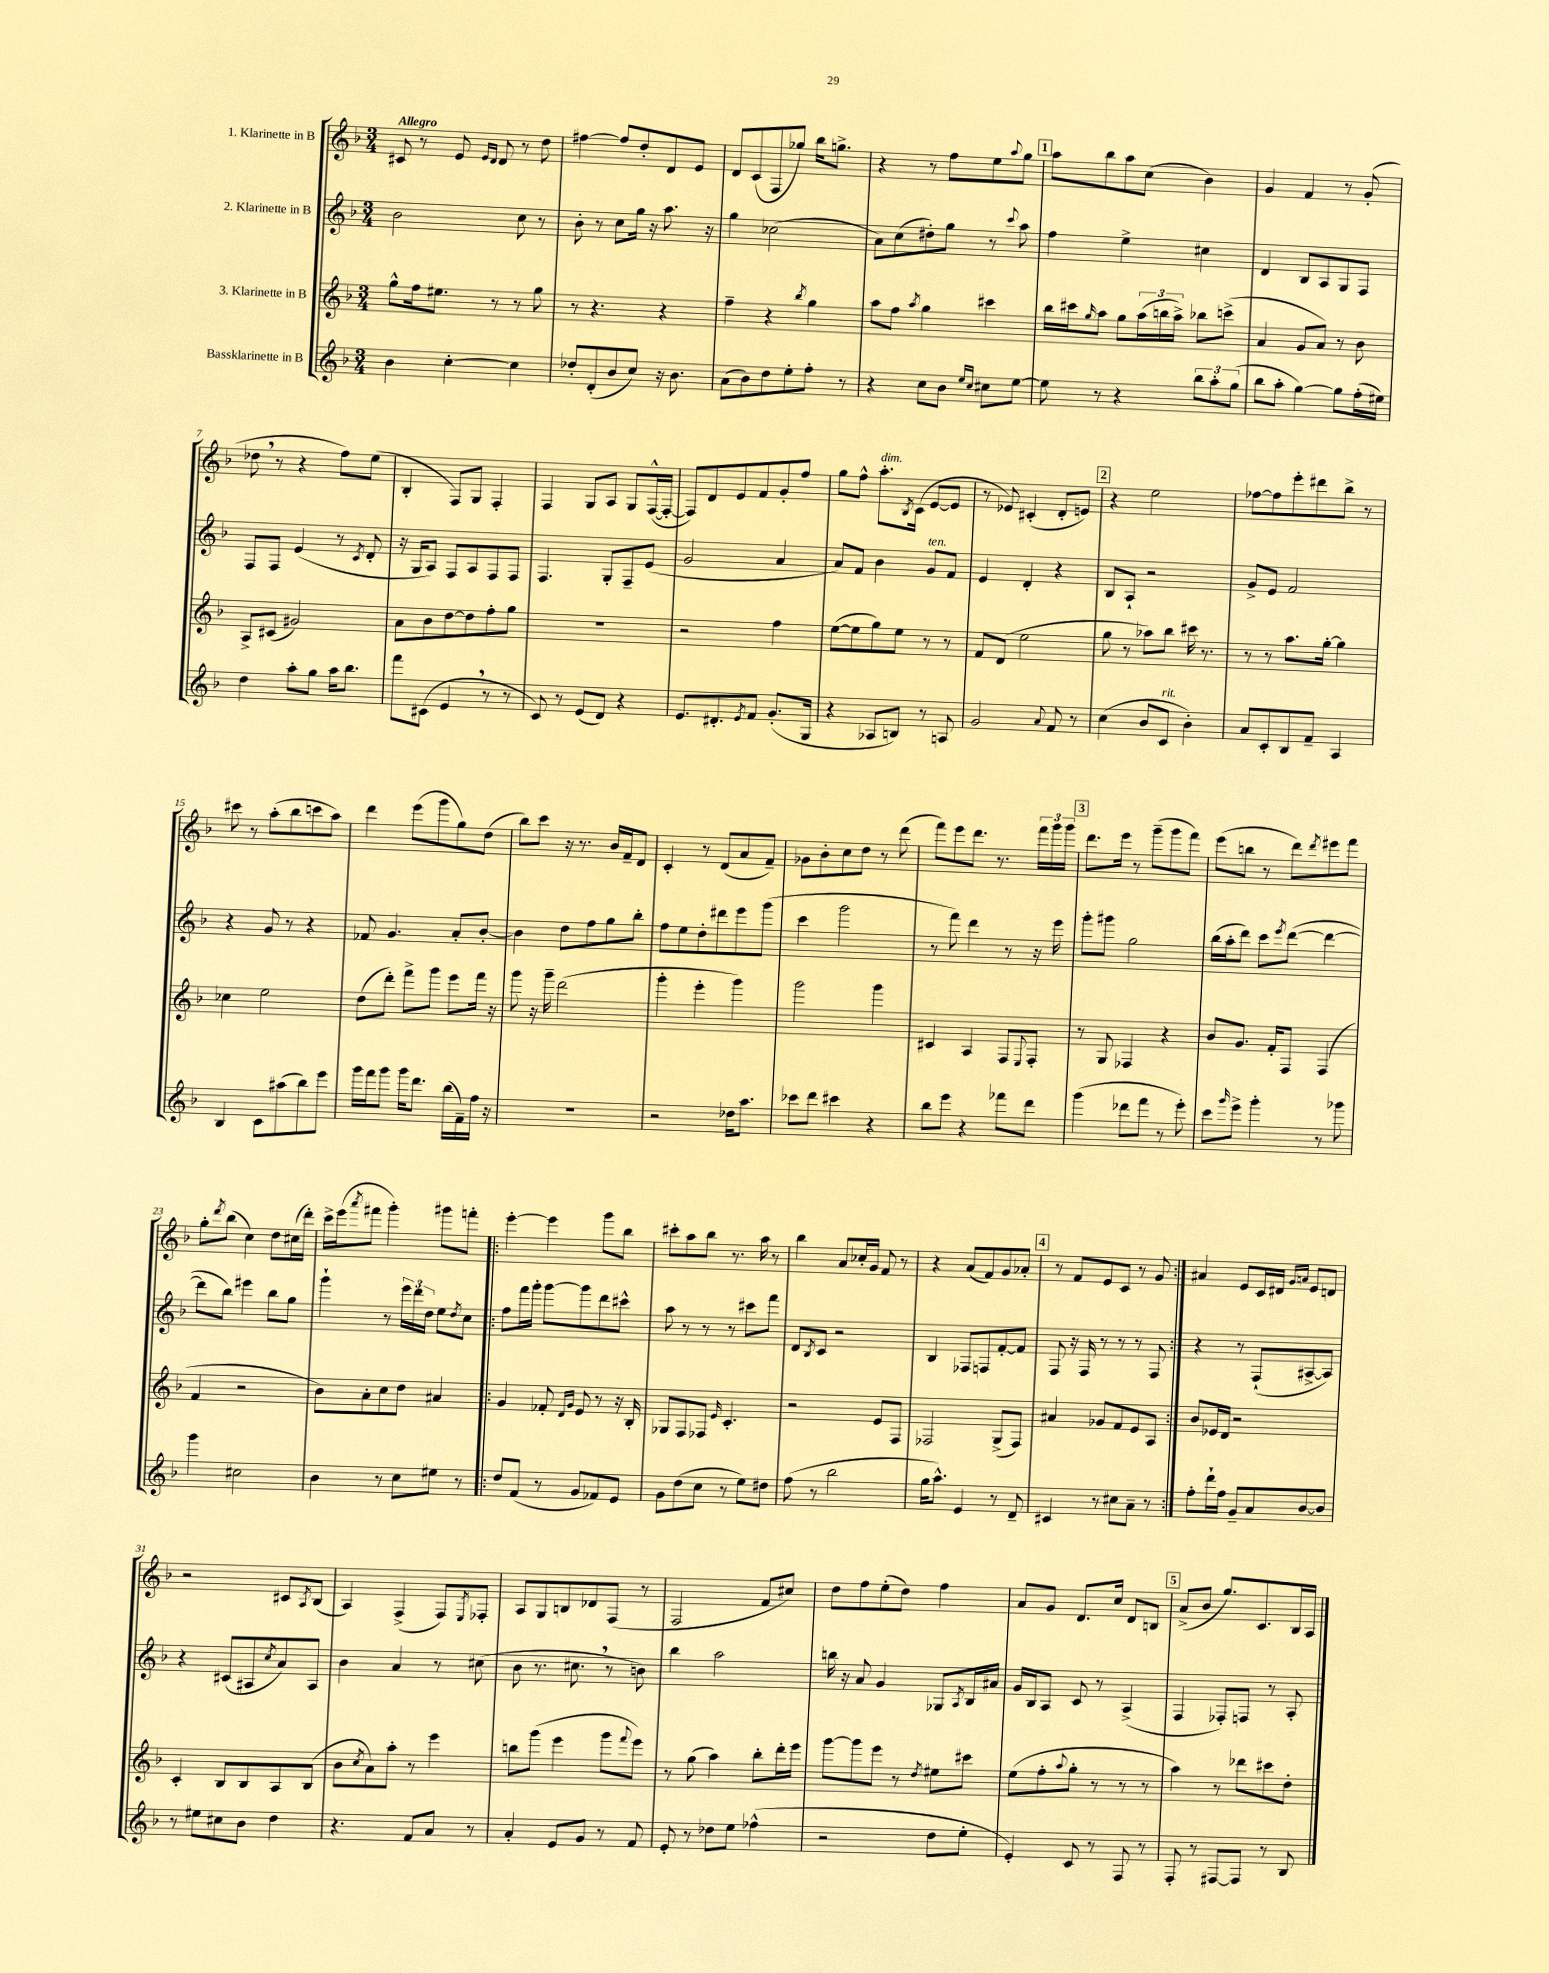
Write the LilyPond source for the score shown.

<<
\new StaffGroup <<
\new Staff = "s0" \with { instrumentName = "1. Klarinette in B" } {
    \clef treble \key f \major \numericTimeSignature \time 3/4 \tempo "Allegro"
    cis'8 r8 e'8 \grace { e'16 d'16 } d'8 r8 d''8 |
    fis''4~ fis''8 d''8-. d'8 e'8 |
    d'8 c'8( f8 ges''8) bes''16 g''8.-> |
    r4 r8 f''8 e''8 \appoggiatura { a''8 } g''8 |
    \mark \markup { \box "1" } a''8 bes''8 a''8 c''8( bes'4) |
    g'4 f'4 r8 g'8-.( |
    des''8 \breathe r8 r4 f''8) e''8( |
    bes4-. f8) g8 f4-. |
    f4 g8 a8 g8 f16~-^( f16~-. |
    f8) d'8 e'8 f'8 g'8-. f''8 |
    g''8 f''8-^ a''8.-.^\markup { \italic "dim." } \acciaccatura { bes8 } c'16( e'8~ e'8 |
    r8 ees'8) cis'4-.( d'8-. e'8) |
    \mark \markup { \box "2" } r4 e''2 |
    fes''8~ fes''8 e'''8-. dis'''8 bes''8-> r8 |
    cis'''8 r8 a''8-.( bes''8 c'''8 a''8) |
    d'''4 e'''8( g'''8 g''8) d''8( |
    bes''8) c'''8 r16 r8. bes'16 f'16-- d'8 |
    c'4-. r8 d'8( a'8 f'8--) |
    ges'8 bes'8-. c''8 d''8 r8 d'''8( |
    f'''8) e'''8 d'''8. r8. \tuplet 3/2 { f'''16 g'''16 g'''16 } |
    \mark \markup { \box "3" } d'''8. e'''16 r8 g'''8--( g'''8 f'''8) |
    e'''8( b''8 r8 d'''8) \acciaccatura { d'''8 } eis'''8 f'''8 |
    g''8-. \acciaccatura { d'''8 } bes''8( c''4) d''8 cis''16( d'''16-.) |
    c'''16-> e'''16( \acciaccatura { a'''8 } fis'''8 g'''4-.) gis'''8 f'''8-. |
    \repeat volta 2 { e'''4~-. e'''4 g'''8 bes''8 |
    cis'''8-. a''8 bes''8 r8. a''16 r8 |
    bes''4 a'8 ces''16-. g'16 f'8 r8 |
    r4 a'8( f'8) g'8 aes'8-. |
    \mark \markup { \box "4" } r8 f'8 e'8 c'8 r8 g'8 | }
    ais'4 e'8 c'16 dis'16 \grace { g'16 a'16 } e'8 d'8 |
    r2 cis'8 \acciaccatura { a8 } bes8( |
    a4) f4->( f8) \acciaccatura { e8 } fes8-. |
    a8 g8 b8 des'8 f8( r8 |
    f2 f'8 cis''8) |
    d''8 f''8 e''8-.( d''8) f''4 |
    a'8 g'8 d'8. c''16 d'8 b8 |
    \mark \markup { \box "5" } a'8->( bes'8 g''8.) c'8. bes16 a16 \bar "|." |
}
\new Staff = "s1" \with { instrumentName = "2. Klarinette in B" } {
    \clef treble \key f \major \numericTimeSignature \time 3/4
    bes'2 c''8 r8 |
    bes'8-. r8 c''8 g''16 r16 a''8. r16 |
    g''4 ces''2( |
    a'8) c''8( dis''8-.) g''8 r8 \appoggiatura { c'''8 } a''8 |
    \mark \markup { \box "1" } f''4 e''4-> cis''4 |
    d'4 bes8 a8 g8 f8 |
    f8 f8 e'4( r8 \acciaccatura { c'8 } d'8-. |
    r16 g16 a8) f8 a8 f8 f8 |
    f4. g8-. f8-- e'8( |
    g'2 a'4 |
    a'8) f'8 bes'4 g'8^\markup { \italic "ten." } f'8 |
    e'4 d'4-. r4 |
    \mark \markup { \box "2" } bes8 a8-! r2 |
    g'8-> e'8 f'2 |
    r4 g'8 r8 r4 |
    fes'8 g'4. a'8-. bes'8~-. |
    bes'4 d''8 f''8 g''8 bes''8-. |
    f''8 e''8 d''8-. dis'''8 e'''8 g'''8( |
    c'''4 g'''2 |
    r8 f'''8) d'''4 r8 r16 e'''16 |
    \mark \markup { \box "3" } g'''8-. gis'''8 g''2 |
    bes''16( a''16-. d'''8) c'''8 \acciaccatura { e'''8 } d'''8~( d'''4~ |
    d'''8 bes''8) eis'''4 bes''8 g''8 |
    g'''4-! r8 \tuplet 3/2 { e'''16 d'''16 d''16 } e''8 \acciaccatura { d''8 } c''8 |
    \repeat volta 2 { f''8 f'''16 g'''16-. g'''8~ g'''8 d'''8 cis'''8-^ |
    a''8 r8 r8 r8 cis'''8 f'''8 |
    d'8 \acciaccatura { bes8 } c'8 r2 |
    bes4 fes8 f8 f'8~-. f'8 |
    \mark \markup { \box "4" } f8 r16 f16 r8 r8 r8 f8 | }
    r4 r8 f8-!( ais8~-> ais8) |
    r4 cis'8( ais8 \acciaccatura { c''8 } a'8) ais8 |
    bes'4 a'4 r8 cis''8( |
    bes'8 r8. cis''8. \breathe r8 b'8) |
    bes''4 a''2 |
    b''16 r16 a'8 g'4 ges8 \acciaccatura { a8 } bes16 ais'16 |
    g'16 bes16 a8 c'8 r8 a4->( |
    \mark \markup { \box "5" } f4 fes8-.) f8 r8 a8-. \bar "|." |
}
\new Staff = "s2" \with { instrumentName = "3. Klarinette in B" } {
    \clef treble \key f \major \numericTimeSignature \time 3/4
    g''8-^ f''16 eis''8. r8 r8 g''8 |
    r8 r4. r4 |
    f''4-- r4 \acciaccatura { bes''8 } g''4 |
    a''8 f''8 \acciaccatura { a''8 } g''4 cis'''4 |
    \mark \markup { \box "1" } bes''16 cis'''16 \grace { g''16 } a''8 g''8 \tuplet 3/2 { a''16( b''16 a''16->) } bes''8 c'''8->( |
    a'4 g'8 a'8) r8 bes'8 |
    a8-> cis'8( gis'2) |
    a'8 bes'8 d''8~ d''8 f''8-. g''8 |
    R2. |
    r2 f''4 |
    e''8~( e''8 g''8) e''8 r8 r8 |
    f'8 d'8( e''2 |
    \mark \markup { \box "2" } g''8 r8 aes''8) bes''8 cis'''16 r8. |
    r8 r8 a''8. g''16~-. g''4 |
    ces''4 e''2 |
    d''8( d'''8-.) f'''8-> g'''8 e'''8 f'''16 r16 |
    g'''8 r16 g'''16-- d'''2( |
    g'''4-. e'''4-. g'''4) |
    g'''2 g'''4 |
    cis'4 a4 f8 \appoggiatura { e8 } f8-. |
    \mark \markup { \box "3" } r8 g8 fes4 r4 |
    bes'8 g'8. f'16-. f8 f4( |
    f'4 r2 |
    bes'8) a'8-. c''8 d''8 ais'4 |
    \repeat volta 2 { g'4 fes'8-. \grace { d'16 g'16 } e'8 r8 r16 bes16-. |
    ges8 f8 fes8 \grace { e'16 } c'4.-. |
    r2 e'8 f8 |
    fes2 g8->( fes8) |
    \mark \markup { \box "4" } ais'4 ges'8 f'8 e'8 a8 | }
    bes'8 ees'16 d'16 r2 |
    c'4-. bes8 bes8 a8 bes8( |
    bes'8 \acciaccatura { c''8 } a'8) a''8-. r8 e'''4 |
    b''8 g'''8( e'''4 g'''8 \appoggiatura { f'''8 } e'''8) |
    r8 g''8( a''4) bes''8-. d'''16-. e'''16 |
    g'''8~ g'''8 e'''8 r8 \acciaccatura { d''8 } eis''8 cis'''8 |
    e''8( f''8-. \appoggiatura { a''8 } g''8-. r8 r8 r8 |
    \mark \markup { \box "5" } a''4) r8 des'''8 cis'''8 d''8-. \bar "|." |
}
\new Staff = "s3" \with { instrumentName = "Bassklarinette in B" } {
    \clef treble \key f \major \numericTimeSignature \time 3/4
    bes'4 c''4~-. c''4 |
    des''8-. d'8-.( bes'8 c''8) r16 bes'8. |
    a'8( bes'8) d''8 e''8-. f''8-. r8 |
    r4 c''8 bes'8 \grace { e''16 c''16 } cis''8 e''8~ |
    \mark \markup { \box "1" } e''8 r8 r4 \tuplet 3/2 { bes''8 a''8-. g''8( } |
    bes''8 a''8-. g''4~) g''8 f''16-.( eis''16) |
    d''4 a''8-. g''8 a''16 bes''8. |
    f'''8 cis'8( e'4 \breathe r8 r8 |
    c'8) r8 e'8( d'8) r4 |
    e'8. dis'8.-. \acciaccatura { e'8 } f'8 g'8.-.( g16 |
    r4 aes8 b8) r8 a8 |
    g'2 \appoggiatura { a'8 } f'8 r8 |
    \mark \markup { \box "2" } c''4( bes'8 c'8^\markup { \italic "rit." } bes'4-.) |
    a'8 c'8-. bes8 f'8-- a4 |
    bes4 c'8 ais''8( bes''8) e'''8 |
    g'''16 f'''16 g'''8 g'''16 d'''8. bes''16( f'16--) f''16 r16 |
    R2. |
    r2 des''16 a''8. |
    ces'''8 d'''8 cis'''4 r4 |
    bes''8 e'''8 r4 fes'''8 d'''8 |
    \mark \markup { \box "3" } g'''4( des'''8 f'''8 r8 e'''8-.) |
    c'''8 \grace { g'''16 } e'''8-> g'''4-. r8 ges'''8 |
    g'''4 cis''2 |
    bes'4 r8 c''8 eis''8 r8 |
    \repeat volta 2 { d''8 f'8( r8 g'8 fes'8) e'8 |
    g'8 d''8( c''8 r8 e''8) dis''8 |
    f''8( r8 bes''2 |
    g''16 a''8.-^) e'4 r8 d'8-- |
    \mark \markup { \box "4" } cis'4 r8 cis''8 a'8-- r8 | }
    f''8-. d'''16-! f''16 g'8-- a'8 bes'8~ bes'8 |
    r8 eis''8 cis''8 bes'8 d''4 |
    r4. f'8 a'8 r8 |
    a'4-. e'8 g'8 r8 f'8 |
    e'8-. r8 des''8 e''8 fes''4-^( |
    r2 d''8 e''8-. |
    e'4-.) c'8 r8 f8 r8 |
    \mark \markup { \box "5" } f8-. r8 fis8~ fis8 r8 bes8 \bar "|." |
}
>>
>>
